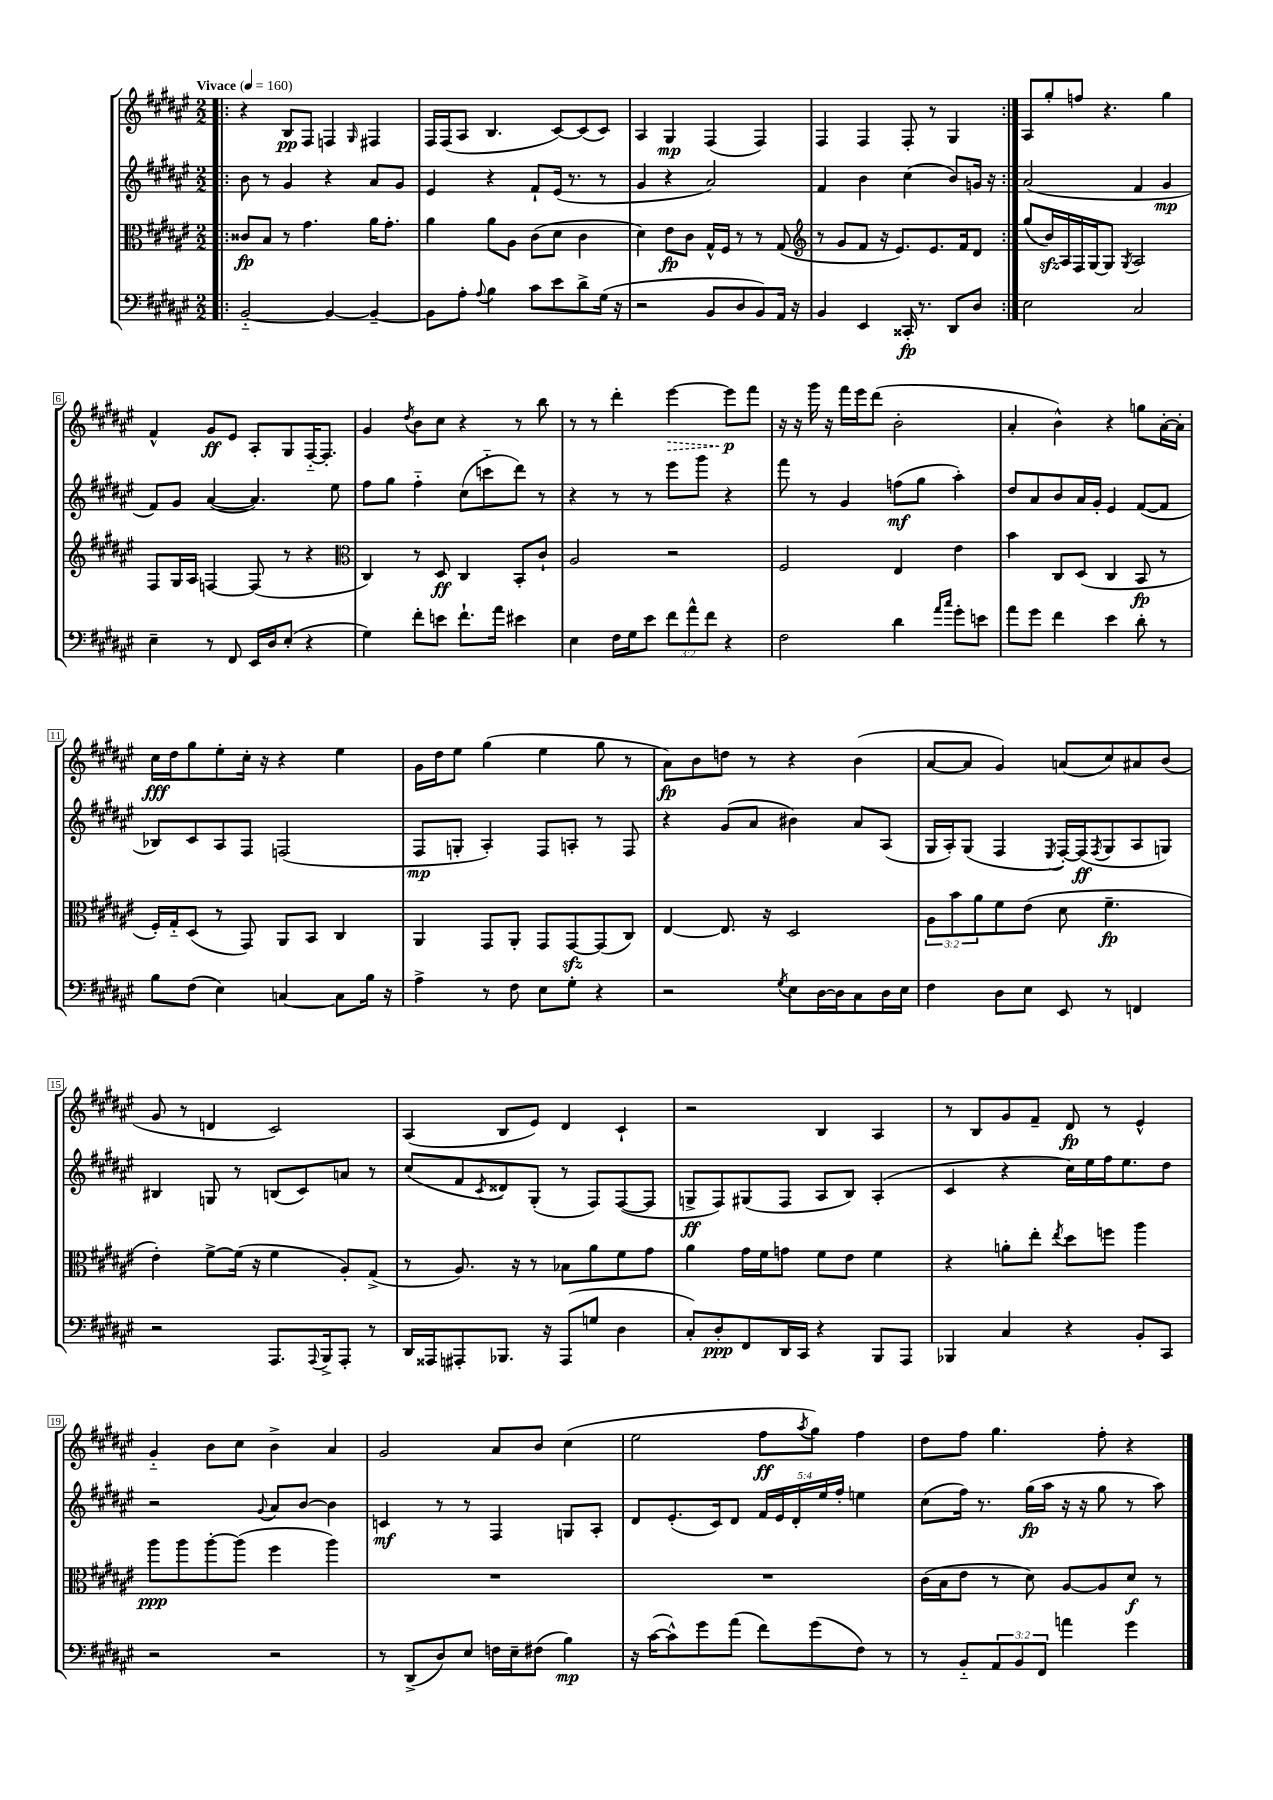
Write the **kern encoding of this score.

**kern	**kern	**kern	**kern
*staff4	*staff3	*staff2	*staff1
*clefF4	*clefC3	*clefG2	*clefG2
*k[f#c#g#d#a#e#]	*k[f#c#g#d#a#e#]	*k[f#c#g#d#a#e#]	*k[f#c#g#d#a#e#]
*M2/2	*M2/2	*M2/2	*M2/2
*MM160	*MM160	*MM160	*MM160
=!|:	=!|:	=!|:	=!|:
[2BB'~/	8c##/L	8b\	4r
.	8B/J	8r	.
.	8r	4g#/	8B/L
.	4.g#\	.	8F#/J
4BB/_	.	4r	4F/
.	.	.	16qqG#/
4BB~/_	16a#\LK	8a#/L	4F#/
.	8.g#'\J	.	.
.	.	8g#/J	.
=	=	=	=
8BB\]L	4a#\	4e#/	16F#/LL
.	.	.	(16F#/J
8A#'\J	.	.	8A#/J
8qqA#/	.	.	.
4B\	8a#\L	4r	4.B/
.	8A#\J	.	.
8c#\L	(8c#\L	8f#`/L	.
8e#\	8d#\J	(16e#/Jk	[8c#/L)
.	.	8.r	.
8d#^\	4c#\	.	(8c#/]
(16G#\Jk	.	8r	8c#/J)
16r	.	.	.
=	=	=	=
2r	4d#\)	4g#/	4A#/
.	8e#\L	4r	4G#/
.	8c#\J	.	.
8BB/L	16G#^^/LL	2a#/)	(4F#/
.	16F#/JJ	.	.
8D#/	8r	.	.
8BB/)	8r	.	4F#/)
16AA#/Jk	(8G#/	.	.
16r	.	.	.
=	=	=	=
*	*clefG2	*	*
4BB/	8r	4f#/	4F#/
.	8g#/L	.	.
4EE#/	8f#/J	4b\	4F#/
.	16r	.	.
.	8.e#/L)	.	.
16CC##'/	.	(4cc#\	8F#'/
8.r	.	.	.
.	8.e#/	.	8r
8DD#/L	.	8b/L)	4G#/
.	16f#/k	.	.
8D#/J	8d#/J	16g/Jk	.
.	.	16r	.
=:|!	=:|!	=:|!	=:|!
2E#\	(8gg#/L	(2a#/	8A#/L
.	16b/L)	.	8gg#'/
.	16A#/	.	.
.	16F#/	.	8ff/J
.	[16G#/J	.	.
.	8G#/]J	.	4.r
.	8qG#/	.	.
2C#/	2A#/	4f#/	.
.	.	4g#/	4gg#\
=	=	=	=
4E#~\	8F#/L	8f#/L)	4f#^^/
.	16G#/L	8g#/J	.
.	16A#/JJ	.	.
8r	[4F/	([4a#/	8g#/L
8FF#/	.	.	8e#/J
16EE#/LL	(8F/]	4.a#/])	8A#'/L
16D#/J	.	.	.
(8E#'/J	8r	.	8G#/
4r	4r	.	[16F#'~/K
.	.	.	8.F#'/]J
.	.	8ee#\	.
=	=	=	=
*	*clefC3	*	*
4G#\)	4C#/)	8ff#\L	4g#/
.	.	8gg#\J	.
.	.	.	8qdd#/
8f#'\L	8r	4ff#'~\	8b\L
8e\J	8D#/	.	8cc#\J
8.f#`\L	4C#/	(8cc#\L	4r
.	.	8ccc'~\	.
16a#\Jk	.	.	.
4e#\	8BB'/L	8ddd#\J)	8r
.	8c#`/J	8r	8bb\
=	=	=	=
4E#\	2A#/	4r	8r
.	.	.	8r
16F#\LL	.	8r	4ddd#'\
16G#\J	.	.	.
8e#\J	.	8r	.
12f#\L	2r	8eee#\L	[4eee#\
12a#^^\	.	.	.
.	.	8ggg#\J	.
12f#\J	.	.	.
4r	.	4r	8eee#\]L
.	.	.	8fff#\J
=	=	=	=
2F#\	2F#/	8fff#\	16r
.	.	.	16r
.	.	8r	16ggg#\
.	.	.	16r
.	.	4g#/	16fff#\LL
.	.	.	16eee#\J
.	.	.	(8ddd#\J
4d#\	4E#/	(8ff\L	2b'\
.	.	8gg#\J	.
16qqa#/LL	.	.	.
16qqcc#/JJ	.	.	.
8g#'\L	4e#\	4aa#'\)	.
8e\J	.	.	.
=	=	=	=
8a#\L	4b\	8dd#/L	4a#'/
8g#\J	.	8a#/	.
4f#\	8C#/L	8b/	4b^^\)
.	(8D#/J	16a#/L	.
.	.	16g#'/JJ	.
4e#\	4C#/	4e#/	4r
8d#'\	8BB/	([8f#/L	8gg\L
8r	8r	8f#/]J	[16a#'\L
.	.	.	16a#'\]JJ
=	=	=	=
8B\L	16F#'/LL)	8B-/L)	16cc#\LL
.	16G#'~/J	.	16dd#\J
(8F#\J	(8D#/J	8c#/	8gg#\
4E#\)	8r	8A#/	8ee#'\
.	8GG#/)	8F#/J	16cc#'\Jk
.	.	.	16r
[4C/	8AA#/L	(2F/	4r
.	8BB/J	.	.
8C\]L	4C#/	.	4ee#\
16B\Jk	.	.	.
16r	.	.	.
=	=	=	=
4A#^\	4AA#/	8F#/L	16g#\LL
.	.	.	16dd#\J
.	.	8G'/J	8ee#\J
8r	8GG#/L	4A#'/)	(4gg#\
8F#\	8AA#'/J	.	.
8E#\L	8GG#/L	8F#/L	4ee#\
8G#'\J	[8GG#/	8A'/J	.
4r	(8GG#/]	8r	8gg#\
.	8C#/J)	8F#/	8r
=	=	=	=
2r	[4E#/	4r	8a#\L)
.	.	.	8b\
.	8.E#/]	(8g#/L	8dd\J
.	.	8a#/J	8r
.	16r	.	.
8qG#/	.	.	.
8E#\L	2D#/	4b#\)	4r
[16D#\L	.	.	.
16D#\]J	.	.	.
8C#\	.	8a#/L	(4b\
16D#\L	.	(8A#/J	.
16E#\JJ	.	.	.
=	=	=	=
4F#\	12A#\L	16G#/LL	[8a#/L
.	.	16A#'/J)	.
.	12b\	.	.
.	.	(8G#/J	8a#/]J
.	12a#\	.	.
8D#\L	8f#\	4F#/	4g#/)
8E#\J	(8e#\J	.	.
.	.	8qE#/	.
8EE#/	8d#\	[16F#'/LL)	(8a/L
.	.	(16F#/]J	.
.	.	8qF#/	.
8r	4.f#~\	8G#/	8cc#/)
4FF/	.	8A#/	8a#/
.	.	8G/J)	(8b/J
=	=	=	=
2r	4e#'\)	4B#/	8g#/
.	.	.	8r
.	[8f#^\L	8G/	4d/
.	(16f#\]Jk	8r	.
.	16r	.	.
8.AAA#/L	4f#\	(8B/L	2c#/)
.	.	8c#/)	.
8qqAAA#/	.	.	.
16BBB^/k	.	.	.
8AAA#'/J	8A#'/L)	8a/J	.
8r	(8G#^/J	8r	.
=	=	=	=
16DD#/LL	8r	(8cc#/L	(4A#/
16AAA##/J	.	.	.
8AAA#'/	8.A#/)	8f#/	.
.	.	8qc#/	.
8.BBB-/J	.	8d##/)	8B/L
.	16r	.	.
.	8r	(8G#'/J	8e#/J)
16r	.	.	.
(8AAA#/L	8B-\L	8r	4d#/
8G/J	8a#\	8F#/L)	.
4D#\	8f#\	([8F#/	4c#`/
.	8g#\J	8F#/]J	.
=	=	=	=
8C#'/L)	4a#\	8G^/L	2r
8D#'/	.	8F#/)	.
8FF#/	16g#\LL	(8G#/	.
.	16f#\J	.	.
16DD#/L	8g\J	8F#/J	.
16CC#/JJ	.	.	.
4r	8f#\L	8A#/L	4B/
.	8e#\J	8B/J)	.
8BBB/L	4f#\	(4A#'/	4A#/
8AAA#/J	.	.	.
=	=	=	=
4BBB-/	4r	4c#/	8r
.	.	.	8B/L
4C#/	8a'\L	4r	8g#/
.	8ee#'\J	.	8f#~/J
.	8qee#/	.	.
4r	8dd#\L	16cc#\LL)	8d#/
.	.	16ee#\	.
.	8ff\J	16ff#\J	8r
.	.	8.ee#\	.
8BB'/L	4aa#\	.	4e#^^/
8CC#/J	.	8dd#\J	.
=	=	=	=
2r	8aa#\L	2r	4g#'~/
.	8aa#\	.	.
.	[8aa#'\	.	8b\L
.	(8aa#\]J	.	8cc#\J
.	.	8qqg#/	.
2r	4ff#\	8a#/L	4b^\
.	.	[8b/J	.
.	4aa#\)	4b\]	4a#/
=	=	=	=
8r	1r	4c/	2g#/
(8DD#^/L	.	.	.
8D#/)	.	8r	.
8E#/J	.	8r	.
16F\LL	.	4F#/	8a#/L
16E#~\J	.	.	.
(8F#\J	.	.	8b/J
4B\)	.	8G/L	(4cc#\
.	.	8A#'/J	.
=	=	=	=
16r	1r	8d#/L	2ee#\
([16c#\LK	.	.	.
8c#^^\])	.	(8.e#'/	.
8g#\	.	.	.
.	.	16c#/k)	.
(8a#\J	.	8d#/J	.
8f#\L)	.	20f#/LL	8ff#\L
.	.	20e#/	.
.	.	20d#'/	.
.	.	.	8qaa#/
(8g#\	.	.	8gg#\J)
.	.	20ee#/	.
.	.	20ff#'/JJ	.
8F#\J)	.	4ee\	4ff#\
8r	.	.	.
=	=	=	=
8r	(16c#\LL	(8cc#\L	8dd#\L
.	16B\J	.	.
8BB'~/L	8e#\J	16ff#\Jk)	8ff#\J
.	.	8.r	.
12AA#/	8r	.	4.gg#\
12BB/	.	.	.
.	8d#\)	(16gg#\LL	.
12FF#/J	.	.	.
.	.	16aa#\JJ	.
4a\	[8A#/L	16r	.
.	.	16r	.
.	8A#/]	8gg#\	8ff#'\
4g#\	8d#/J	8r	4r
.	8r	8aa#\)	.
==	==	==	==
*-	*-	*-	*-
